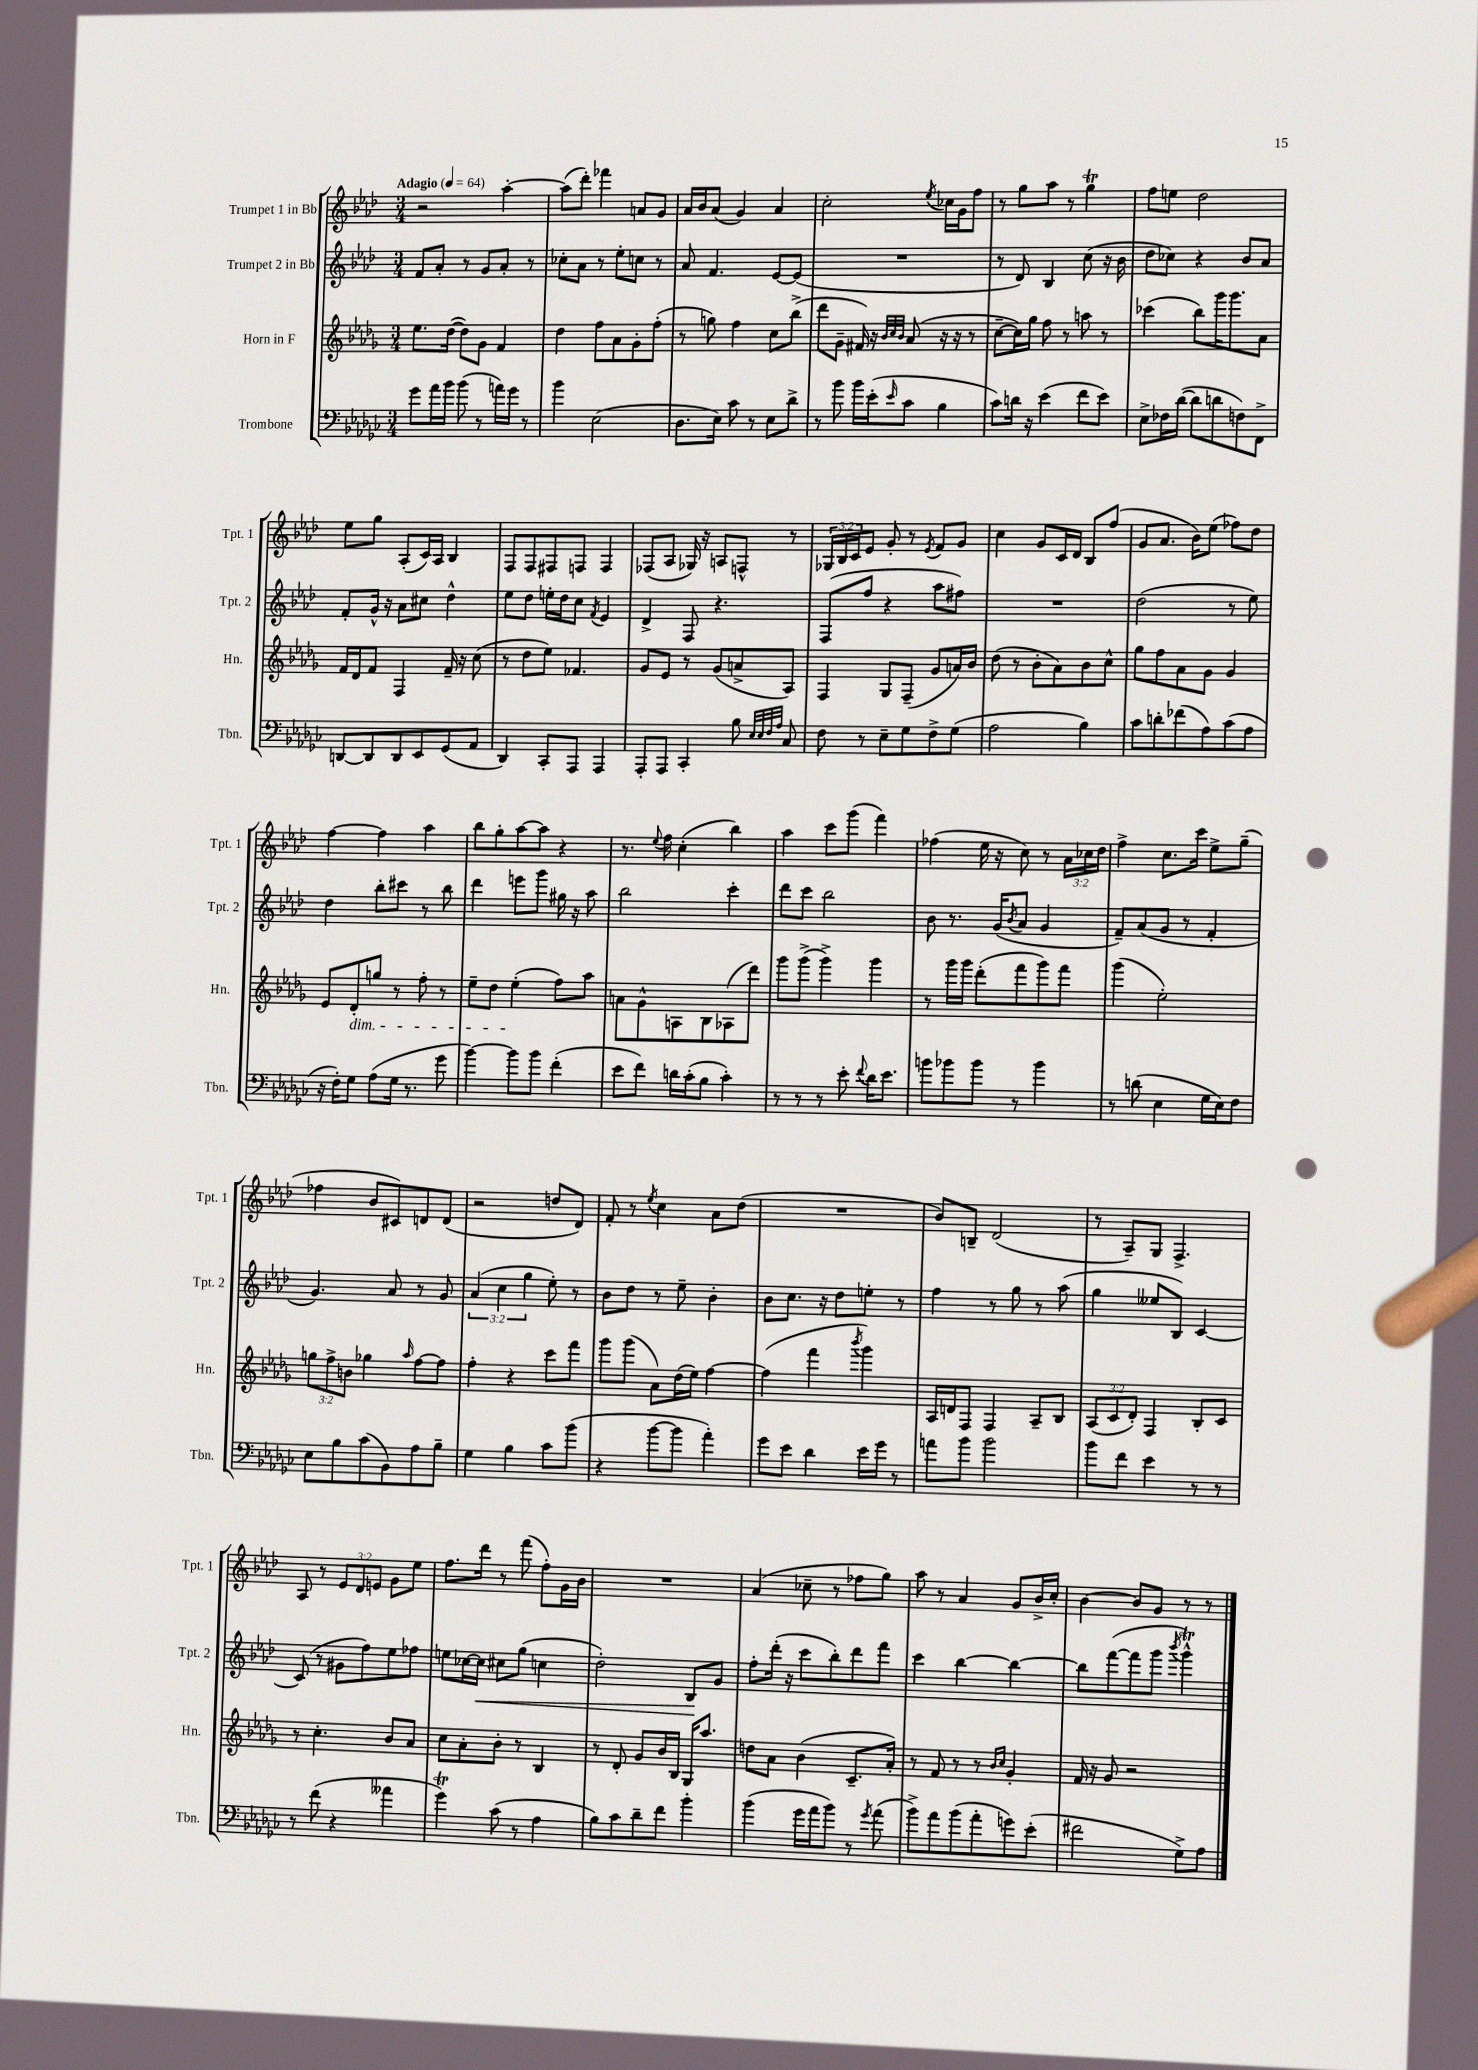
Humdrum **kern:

**kern	**kern	**kern	**kern
*staff4	*staff3	*staff2	*staff1
*clefF4	*clefG2	*clefG2	*clefG2
*k[b-e-a-d-g-c-]	*k[b-e-a-d-g-]	*k[b-e-a-d-]	*k[b-e-a-d-]
*M3/4	*M3/4	*M3/4	*M3/4
*MM64	*MM64	*MM64	*MM64
8g-	8.ee-	8f	2r
16a-	.	8a-'	.
16b-	([16dd-	.	.
(8b-	8dd-])	8r	.
8r	8g-	8g	.
16a)	4f	8a-'	[4aa-'
16g-	.	.	.
8r	.	8r	.
=	=	=	=
4b-	4dd-	8cc-'	(8aa-]
.	.	8a-	8ddd-')
(2E-	8ff	8r	4fff-
.	8a-	8ee-'	.
.	8g-'	8cc	8a
.	(8ff'	8r	8g
=	=	=	=
8.D-	8r	8a-	16a-
.	.	.	16b-
.	8gg)	4.f	(8a-
16E-)	.	.	.
8c-	4ff	.	4g)
8r	.	.	.
8E-	8cc	[8e-	4a-
8d-^	(8bb-^	(8e-]	.
=	=	=	=
8r	8ddd-	2.r	2cc'
8b-	8g-~	.	.
16b-	16f#)	.	.
(16e-'	16r	.	.
.	32qqb-	.	.
.	32qqcc	.	.
16qqe-	32qqb-	.	.
8c-	(8a-	.	.
.	.	.	8qee-
4B-	16r	.	16cc-
.	16r	.	16g
.	8r	.	8ff
=	=	=	=
8c-)	[8cc~	8r	8r
16d	16cc])	8d-)	8gg
16r	16gg-	.	.
(4e-	8ff	4B-	8aa-
.	8r	.	8r
8f	8aa	(8cc	4gg
8e-)	8r	16r	.
.	.	16b-	.
=	=	=	=
8E-^	(4ccc-	8dd-	8ff
16F-	.	8cc-)	8ee
([16d-	.	.	.
8d-]	8bb-)	4r	2dd-
8d	16ggg-	.	.
.	8.ggg-	.	.
8F)	.	8b-	.
8FF^	8a-	8a-	.
=	=	=	=
[8DD	16f	8f'	8ee-
.	16d-	.	.
8DD]	8f	16g^^	8gg
.	.	16r	.
8DD	4F	8a-	(8A-'
8EE-	.	8cc#	16c)
.	.	.	16A-
(8GG-	16f~	4dd-^^	4B-
.	16r	.	.
8AA-	(8cc	.	.
=	=	=	=
4DD-)	8r	8ee-	8F
.	8dd-	8dd-	8F
8CC-'	8ee-)	16ee'	8F#
.	.	16dd-	.
8AAA-	4.f-	8cc	8F
.	.	8qf	.
4AAA-	.	4e-	4F
=	=	=	=
8AAA-'	8g-	4d-^	(8F-
8AAA-	8e-	.	8A-
4CC-'	8r	8F	16G-)
.	.	.	16r
.	(8g-	4.r	8A
8B-	8a^	.	8F^^
32qqE-	.	.	.
32qqE-	.	.	.
32qqF	.	.	.
32qqA-	.	.	.
8C-	8A-)	.	8r
=	=	=	=
8F	4F	(8F	24G-
.	.	.	24B-
.	.	.	24c
8r	.	8ff	8e-
8E-~	8G-	4r	8g'
8G-	(8F~	.	8r
.	.	.	8qe-
8F^	8g-	8aa-	8f
(8G-	16a)	8ff#)	8g
.	16b-	.	.
=	=	=	=
2A-	(8dd-	2.r	4cc
.	8r	.	.
.	8b-'	.	8g
.	8a-)	.	16c
.	.	.	16d-
4B-)	8b-	.	8B-
.	8cc^^	.	(8ff
=	=	=	=
8c-	8gg-	(2dd-	8g
8d'	8ff	.	8.a-
(8f-	8a-	.	.
.	.	.	16b-)
8A-)	8g-	.	(8ee-
(8c-	4g-	8r	8ff-)
8A-	.	8ee-)	8dd-
=	=	=	=
16r	8e-	4dd-	[4ff
16F')	.	.	.
8G-	8d-'	.	.
(8A-	8gg	8bb-'	4ff]
16G-	8r	8ccc#	.
8.r	.	.	.
.	8ff'	8r	4aa-
8g-	8r	8bb-	.
=	=	=	=
[4b-)	8ee-~	4ddd-	8bb-
.	8dd-	.	8gg'
8b-]	(4ee-'	8eee	[8aa-
8b-	.	8ggg	8aa-]
(4f'	8ff)	16gg#	4r
.	.	16r	.
.	8aa-	8aa-	.
=	=	=	=
8e-	8a	2bb-	8.r
8f)	8g-^^	.	.
.	.	.	8qqee-
.	.	.	16ff
16d	8A	.	(4cc'
(16c-'	.	.	.
8B-	8B-	.	.
4c-')	(8A-	4ccc'	4bb-)
.	8ddd-)	.	.
=	=	=	=
8r	8ggg-	8ddd-	4aa-
8r	(8ggg-^	8ccc	.
8r	4ggg-^)	2bb-	8ccc
8e-'	.	.	(8ggg
8qqf	.	.	.
16d-	4ggg-	.	4fff)
8.e-	.	.	.
=	=	=	=
8b	8r	8b-	(4ff-
8b-	16ggg-	8.r	.
.	16ggg-	.	.
8b-	(8ddd-'	.	16ee-
.	.	(16g	16r
.	.	8qb-	.
8r	8fff	8a-	8cc)
4b-	8ggg-)	4g	8r
.	8fff	.	24a-
.	.	.	24cc-
.	.	.	24dd-
=	=	=	=
8r	(4ggg-	8f~)	4ff^
(8d	.	(8a-	.
4E-	2ee-')	8g	8.cc
.	.	8r	.
.	.	.	16ccc
16G-	.	4f'	8ee-^
16E-)	.	.	.
8F	.	.	(8gg~
=	=	=	=
8E-	12gg	4.g)	4ff-
.	12ff^	.	.
8B-	.	.	.
.	12b	.	.
(8c-	4gg-	.	8b-
8BB-)	.	8a-	8c#)
.	16qqaa-	.	.
8A-	[8ff	8r	8d
8B-~	8ff]	8g	(8d
=	=	=	=
4G-	4ff'	(6a-	2r
.	.	6cc	.
4B-	4r	.	.
.	.	6gg	.
8c-	8ccc	8ee-')	8dd
(8b-	8fff	8r	8d-)
=	=	=	=
4r	8ggg-	8b-	8f'
.	(8ggg-	8dd-	8r
.	.	.	8qee-
[8b-	8a-)	8r	4cc
8b-]	(16dd-	8ee-~	.
.	16ee-)	.	.
4a-')	[4ff	4b-'	8a-
.	.	.	(8dd-
=	=	=	=
8g-	(4ff]	8b-	2.r
8e-	.	8.cc	.
4d-	4fff	.	.
.	.	16r	.
.	.	8dd-	.
.	8qbbb-	.	.
16e-	4ggg-)	8ee'	.
16g-	.	.	.
8r	.	8r	.
=	=	=	=
8a	16A-	4ff	8b-)
.	16d	.	.
8b-	8F	.	8B~
2b-	4F	8r	(2d-
.	.	8gg	.
.	8A-~	8r	.
.	8B-	(8aa-	.
=	=	=	=
8b-	(12A-	4gg	8r
.	12c	.	.
8f	.	.	8A-~)
.	12d-')	.	.
4e-	4F	8ee--	8G
.	.	8B-)	4.F^
8r	8B-'	[4c	.
8r	8c	.	.
=	=	=	=
8r	8r	(8c]	8A-
(8f	4.cc'	8r	8r
4r	.	8g#	12e-
.	.	.	12d-
.	.	8ff)	.
.	.	.	12e
4a--	8b-	8ee-	8g
.	8a-	8ff-	8ee-
=	=	=	=
4g-)	8cc	8ee	8.ff
.	8a-'	[16cc-	.
.	.	16cc-]	16ddd-
(8c-	8b-'	8cc#	8r
8r	8r	(8gg	(8fff
4A-	4B-	4cc	8ff')
.	.	.	16g
.	.	.	16b-
=	=	=	=
8B-)	8r	2dd-')	2.r
8c-	8d-'	.	.
8d-~	8g-	.	.
8f	16b-	.	.
.	16B-	.	.
4b-'	16G-	8B-	.
.	8.aa-	.	.
.	.	8g	.
=	=	=	=
(4b-	8dd	8ff'	(4a-
.	8a-	(16ddd-'	.
.	.	16r	.
16g-	(4b-	8ccc	8cc-~
16a-	.	.	.
8b-)	.	8bb-')	8r
8r	8.c~	8ddd-	8ff-
8qg-	.	.	.
(8a-	.	8fff	8gg)
.	16a-')	.	.
=	=	=	=
8b-^)	8r	4ccc	8aa-
8a-	8f	.	8r
(8b-	8r	[4bb-	4a-
8a-'	8r	.	.
.	16qqb-	.	.
.	16qqcc	.	.
8g)	4g-'	4bb-_	8g
(8e-'	.	.	16b-^
.	.	.	16cc'
=	=	=	=
2f#	16f	8bb-]	[4b-
.	16r	.	.
.	8g-	([8fff	.
.	2r	8fff]	8b-]
.	.	8ggg	8g
.	.	8qbbb-	.
8G-^)	.	4ggg^^)	8r
8A-	.	.	8r
==	==	==	==
*-	*-	*-	*-
